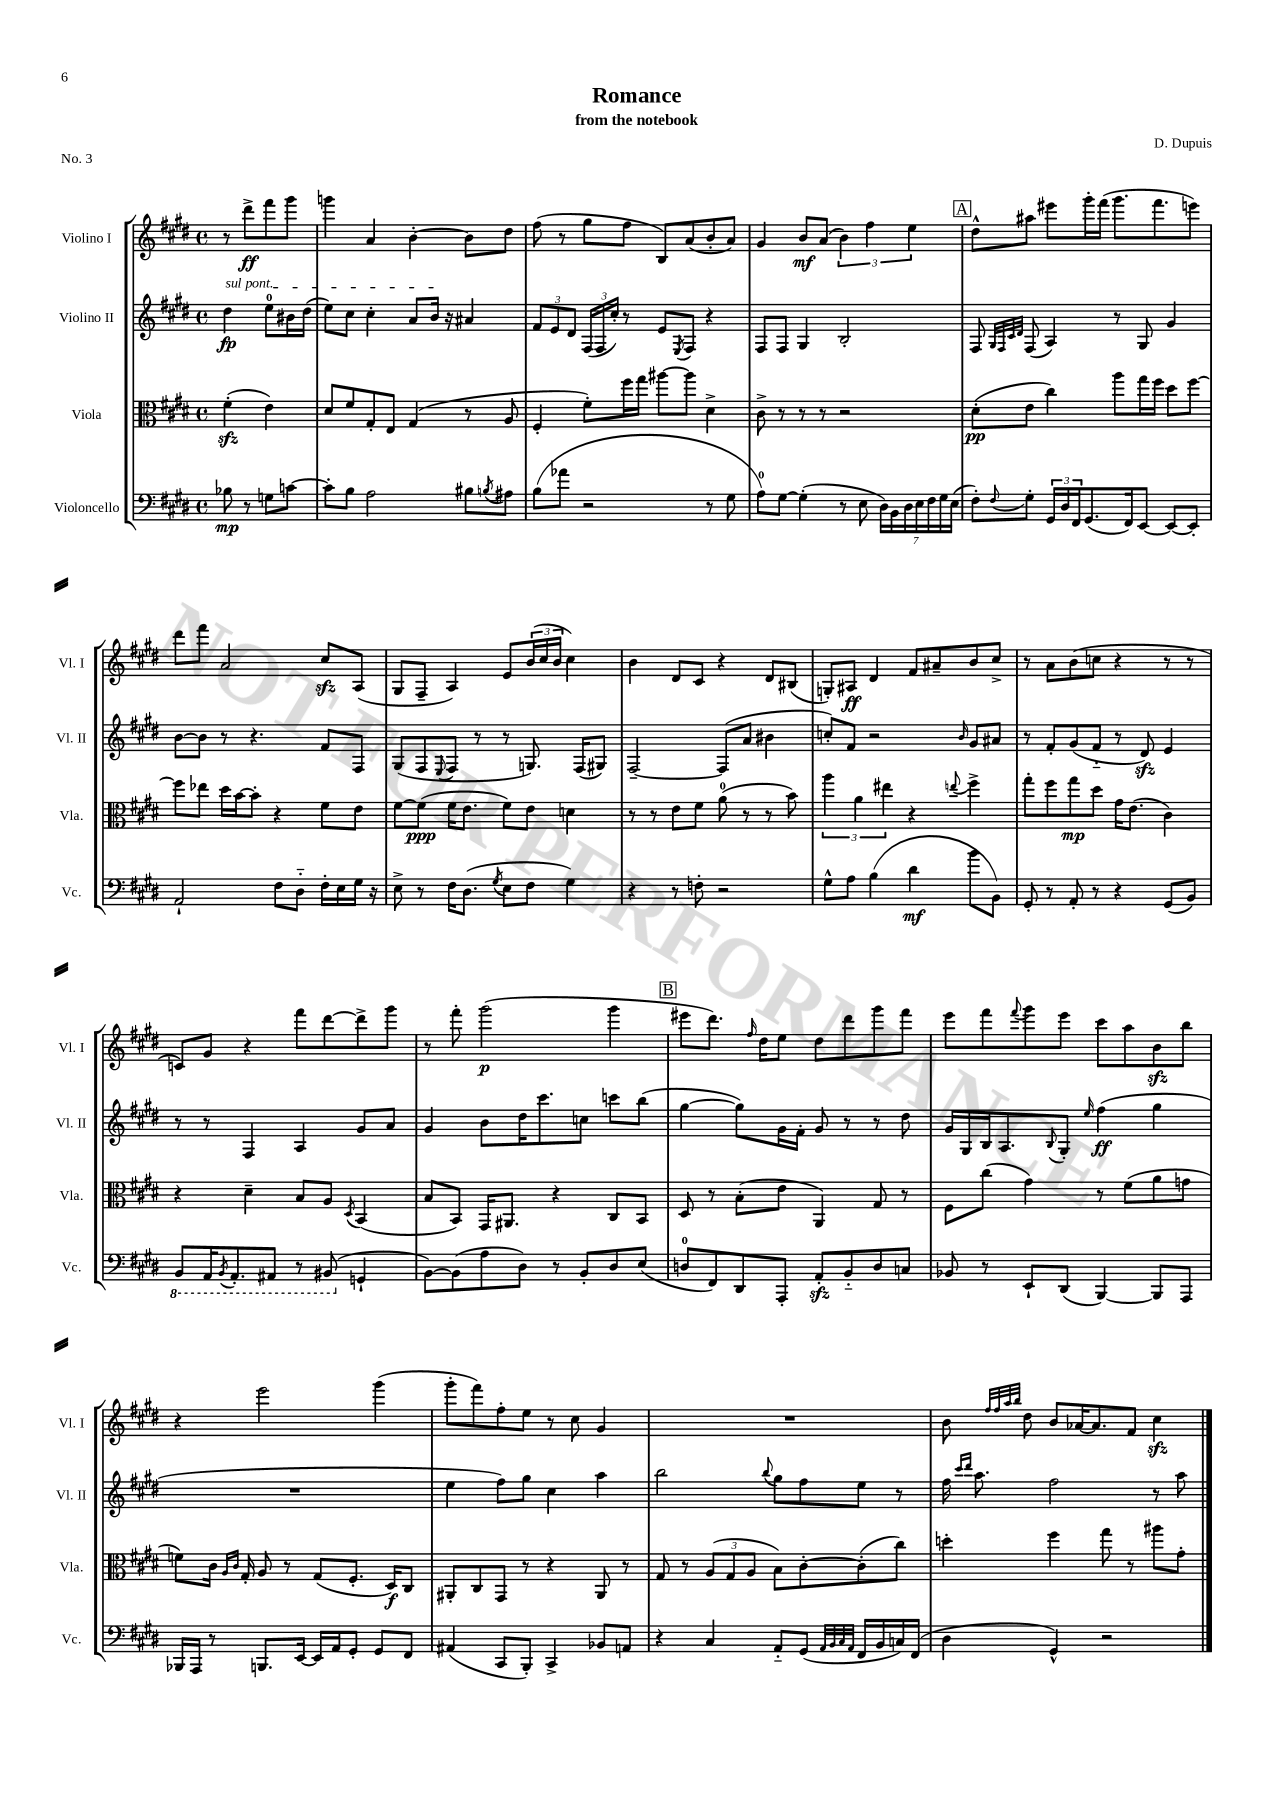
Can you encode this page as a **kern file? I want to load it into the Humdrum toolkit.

**kern	**kern	**kern	**kern
*staff4	*staff3	*staff2	*staff1
*clefF4	*clefC3	*clefG2	*clefG2
*k[f#c#g#d#]	*k[f#c#g#d#]	*k[f#c#g#d#]	*k[f#c#g#d#]
*M4/4	*M4/4	*M4/4	*M4/4
*met(c)	*met(c)	*met(c)	*met(c)
8B-\	(4f#'\	4dd#\	8r
8r	.	.	8ddd#^\L
8G\L	4e\)	8ee\L	8fff#\
[8c\J	.	16b#\L	8ggg#\J
.	.	(16dd#\JJ	.
=	=	=	=
8c'\]L	8d#/L	8ee\L)	4ggg\
8B\J	8f#/	8cc#\J	.
2A\	8G#'/	4cc#'\	4a/
.	8E/J	.	.
.	(4G#/	8a/L	[4b'\
.	.	16b/Jk	.
.	.	16r	.
8B#\L	8r	4a#/	8b\]L
8qB/	.	.	.
8A#\J	8A/	.	8dd#\J
=	=	=	=
(8B\L	4F#'/	12f#/L	(8ff#\
.	.	12e/	.
8a-\J	.	.	8r
.	.	12d#/J	.
2r	8f#'\L)	(24F#/LL	8gg#\L
.	.	24F#/	.
.	.	24cc#'/JJ)	.
.	16ff#\L	8r	8ff#\J
.	16gg#\JJ	.	.
.	[8aa#\L	8e/L	8B/L)
.	.	8qE/	.
.	8aa#\]J	8F#/J	(8a/
8r	4d#^\	4r	8b'/
8G#\	.	.	8a/J)
=	=	=	=
8A\L)	8c#^\	8F#/L	4g#/
[8G#\J	8r	8F#/J	.
(4G#'\]	8r	4G#/	8b/L
.	8r	.	(8a/J
8r	2r	2B'/	6b\)
8E\	.	.	.
.	.	.	6ff#\
28D#\LL)	.	.	.
28BB\	.	.	.
28D#\	.	.	.
.	.	.	6ee\
28E\	.	.	.
28F#\	.	.	.
28G#\	.	.	.
(28E\JJ	.	.	.
=	=	=	=
8F#'\L)	(8d#'\L	8F#/	8dd#^^\L
.	.	32qqG#/LLL	.
.	.	32qqF#/	.
.	.	32qqc#/	.
8qqF#/	.	32qqd#/JJJ	.
8G#'\J	8e\J	(8F#/	8aa#\J
24GG#/LL	4cc#\)	4A/)	8eee#\L
24D#/	.	.	.
24FF#/J	.	.	.
(8.GG#/	.	.	16ggg#'\L
.	.	.	(16fff#\JJ
.	8aa\L	8r	8.ggg#\L
16FF#/k)	.	.	.
[8EE/J	16gg#\L	8G#/	.
.	16ff#\JJ	.	8.fff#\
8EE/_L	8dd#\L	4g#/	.
8EE'/]J	[8ff#\J	.	8eee\J)
=	=	=	=
2AA`/	8ff#\]L	[8b\L	8ddd#\L
.	8ee-\J	8b\]J	8fff#\J
.	16dd#\LL	8r	2a/
.	[16b\J	.	.
.	8b'\]J	4.r	.
8F#\L	4r	.	.
8D#'~\J	.	.	.
16F#'\LL	8f#\L	8f#/L	8cc#/L
16E\	.	.	.
16G#\JJ	8e\J	8F#/J	(8A/J
16r	.	.	.
=	=	=	=
8E^\	[8f#\L	(8G#/L	8G#/L
8r	(8f#\]J	8F#/	8F#~/J
.	.	8qqE/	.
16F#\LK	16f#\LK	8F#/J	4A/)
(8.D#\J	8.e\J	.	.
.	.	8r	.
8qG#/	.	.	.
8E\L	8f#\L)	8r	8e/L
8F#\J	8e\J	8.G/)	(24b/L
.	.	.	24cc#/
.	.	.	24b/JJ
4G#\)	4d\	.	4cc#\)
.	.	(16F#/LK	.
.	.	8G#/J)	.
=	=	=	=
4r	8r	[2F#~/	4b\
.	8r	.	.
8r	8e\L	.	8d#/L
8F'\	8f#\J	.	8c#/J
2r	(8a\	(8F#/]L	4r
.	8r	8a/J	.
.	8r	4b#\	8d#/L
.	8b\)	.	(8B#/J
=	=	=	=
8G#^^\L	6aa\	8cc'/L)	8G'/L)
8A\J	.	8f#/J	8A#/J
.	6a\	.	.
(4B\	.	2r	4d#/
.	6ee#\	.	.
4d#\	4r	.	8f#/L
.	.	.	8a#~/
.	8qqee/	16qqb/	.
8b\L	4ff#^\	8g#/L	8b/
8BB\J)	.	8a#/J	8cc#^/J
=	=	=	=
8GG#'/	8gg#'\L	8r	8r
8r	8ff#\	8f#'/L	8a\L
8AA'/	8gg#\	(8g#/	(8b\
8r	8dd#\J	8f#'~/J	8cc\J
4r	16g#\LK	8r	4r
.	(8.e\J	.	.
.	.	8d#/)	.
(8GG#/L	4c#\)	4e/	8r
8BB/J)	.	.	8r
=	=	=	=
8BBB/L	4r	8r	8c/L)
16AAA/K	.	8r	8g#/J
8qBBB/	.	.	.
8.AAA'/	.	.	.
.	4d#~\	4F#/	4r
8AAA#/J	.	.	.
8r	8B/L	4A/	8fff#\L
(8BBB#/	8A/J	.	[8ddd#\
.	8qD#/	.	.
4GG`/	(4BB/	8g#/L	8ddd#^\]
.	.	8a/J	8ggg#\J
=	=	=	=
[8BB\L)	8B/L	4g#/	8r
(8BB\]	8BB/J)	.	8fff#'\
8A\	16GG#/LK	8b\L	(2ggg#\
.	8.AA#/J	.	.
8D#\J)	.	16dd#\K	.
.	.	8.ccc#\	.
8r	4r	.	.
8BB'/L	.	8cc\J	.
8D#/	8C#/L	8ccc\L	4ggg#\
(8E/J	8BB/J	(8bb\J	.
=	=	=	=
8D/L	8D#/	[4gg#\	8eee#\L
8FF#/)	8r	.	8.ddd#\J)
8DD#/	(8B'\L	8gg#\]L)	.
.	.	.	16qqff#/
.	.	.	16dd#\LK
8AAA'/J	8e\J	16g#\L	8ee\J
.	.	16f#'\JJ	.
8AA'/L	4AA/)	8g#/	8dd#\L
8BB'~/	.	8r	8ddd#\
8D/	8G#/	8r	8ggg#\
8C/J	8r	8dd#\	8fff#\J
=	=	=	=
8BB-/	8F#\L	16g#/LL	8eee\L
.	.	16G#/	.
8r	(8cc#\J	16B/J	8fff#\
.	.	8.A/	.
.	.	.	8qqfff#/
8EE`/L	4g#\)	.	8ggg#\
.	.	8qqB/	.
(8DD#/J	.	8G#'/J	8eee\J
.	.	16qqee/	.
[4BBB/)	8r	(4ff#\	8ccc#\L
.	(8f#\L	.	8aa\
8BBB/]L	8a\	4gg#\	8b\
8AAA/J	8g\J	.	8bb\J
=	=	=	=
16BBB-/LL	8f\L)	1r	4r
16AAA/JJ	.	.	.
8r	16c#\Jk	.	.
.	16qqA/LL	.	.
.	16qqc#/JJ	.	.
.	16G#'/	.	.
8.BBB/L	8A/	.	2eee\
.	8r	.	.
[16EE/Jk	.	.	.
16EE/]LL	(8G#/L	.	.
16AA/J	.	.	.
8GG#'/J	8.F#'/J	.	.
8GG#/L	.	.	(4ggg#\
.	16D#/LK)	.	.
8FF#/J	8C#/J	.	.
=	=	=	=
(4AA#/	8AA#'/L	4ee\	8ggg#'\L
.	8C#/	.	8fff#\)
8CC#/L	8GG#/J	8ff#\L)	8ff#'\
8BBB'/J)	8r	8gg#\J	8ee\J
4CC#^/	4r	4cc#\	8r
.	.	.	8cc#\
8BB-/L	8AA#/	4aa\	4g#/
8AA/J	8r	.	.
=	=	=	=
4r	8G#/	2bb\	1r
.	8r	.	.
4C#/	(12A/L	.	.
.	12G#/	.	.
.	12A/J	.	.
.	.	8qqbb/	.
8AA'~/L	8B\L)	8gg#\L	.
(8GG#/J	[8c#'\	8ff#\	.
32qqAA/LLL	.	.	.
32qqBB/	.	.	.
32qqC#/	.	.	.
32qqAA/JJJ	.	.	.
16FF#/LL	(8c#'\]	8ee\J	.
16BB/	.	.	.
16C/)	8cc#\J)	8r	.
(16FF#/JJ	.	.	.
=	=	=	=
4D#\	4dd'\	16ff#\	8b\
.	.	16qqccc#/LL	.
.	.	16qqddd#/JJ	.
.	.	8.aa\	.
.	.	.	32qqff#/LLL
.	.	.	32qqff#/
.	.	.	32qqaa/
.	.	.	32qqbb/JJJ
.	.	.	8dd#\
4GG#^^/)	4ff#\	2ff#\	8b/L
.	.	.	[16a-/K
.	.	.	8.a-/]
2r	8gg#\	.	.
.	8r	.	8f#/J
.	8aa#\L	8r	4cc#\
.	8g#'\J	8aa\	.
==	==	==	==
*-	*-	*-	*-
